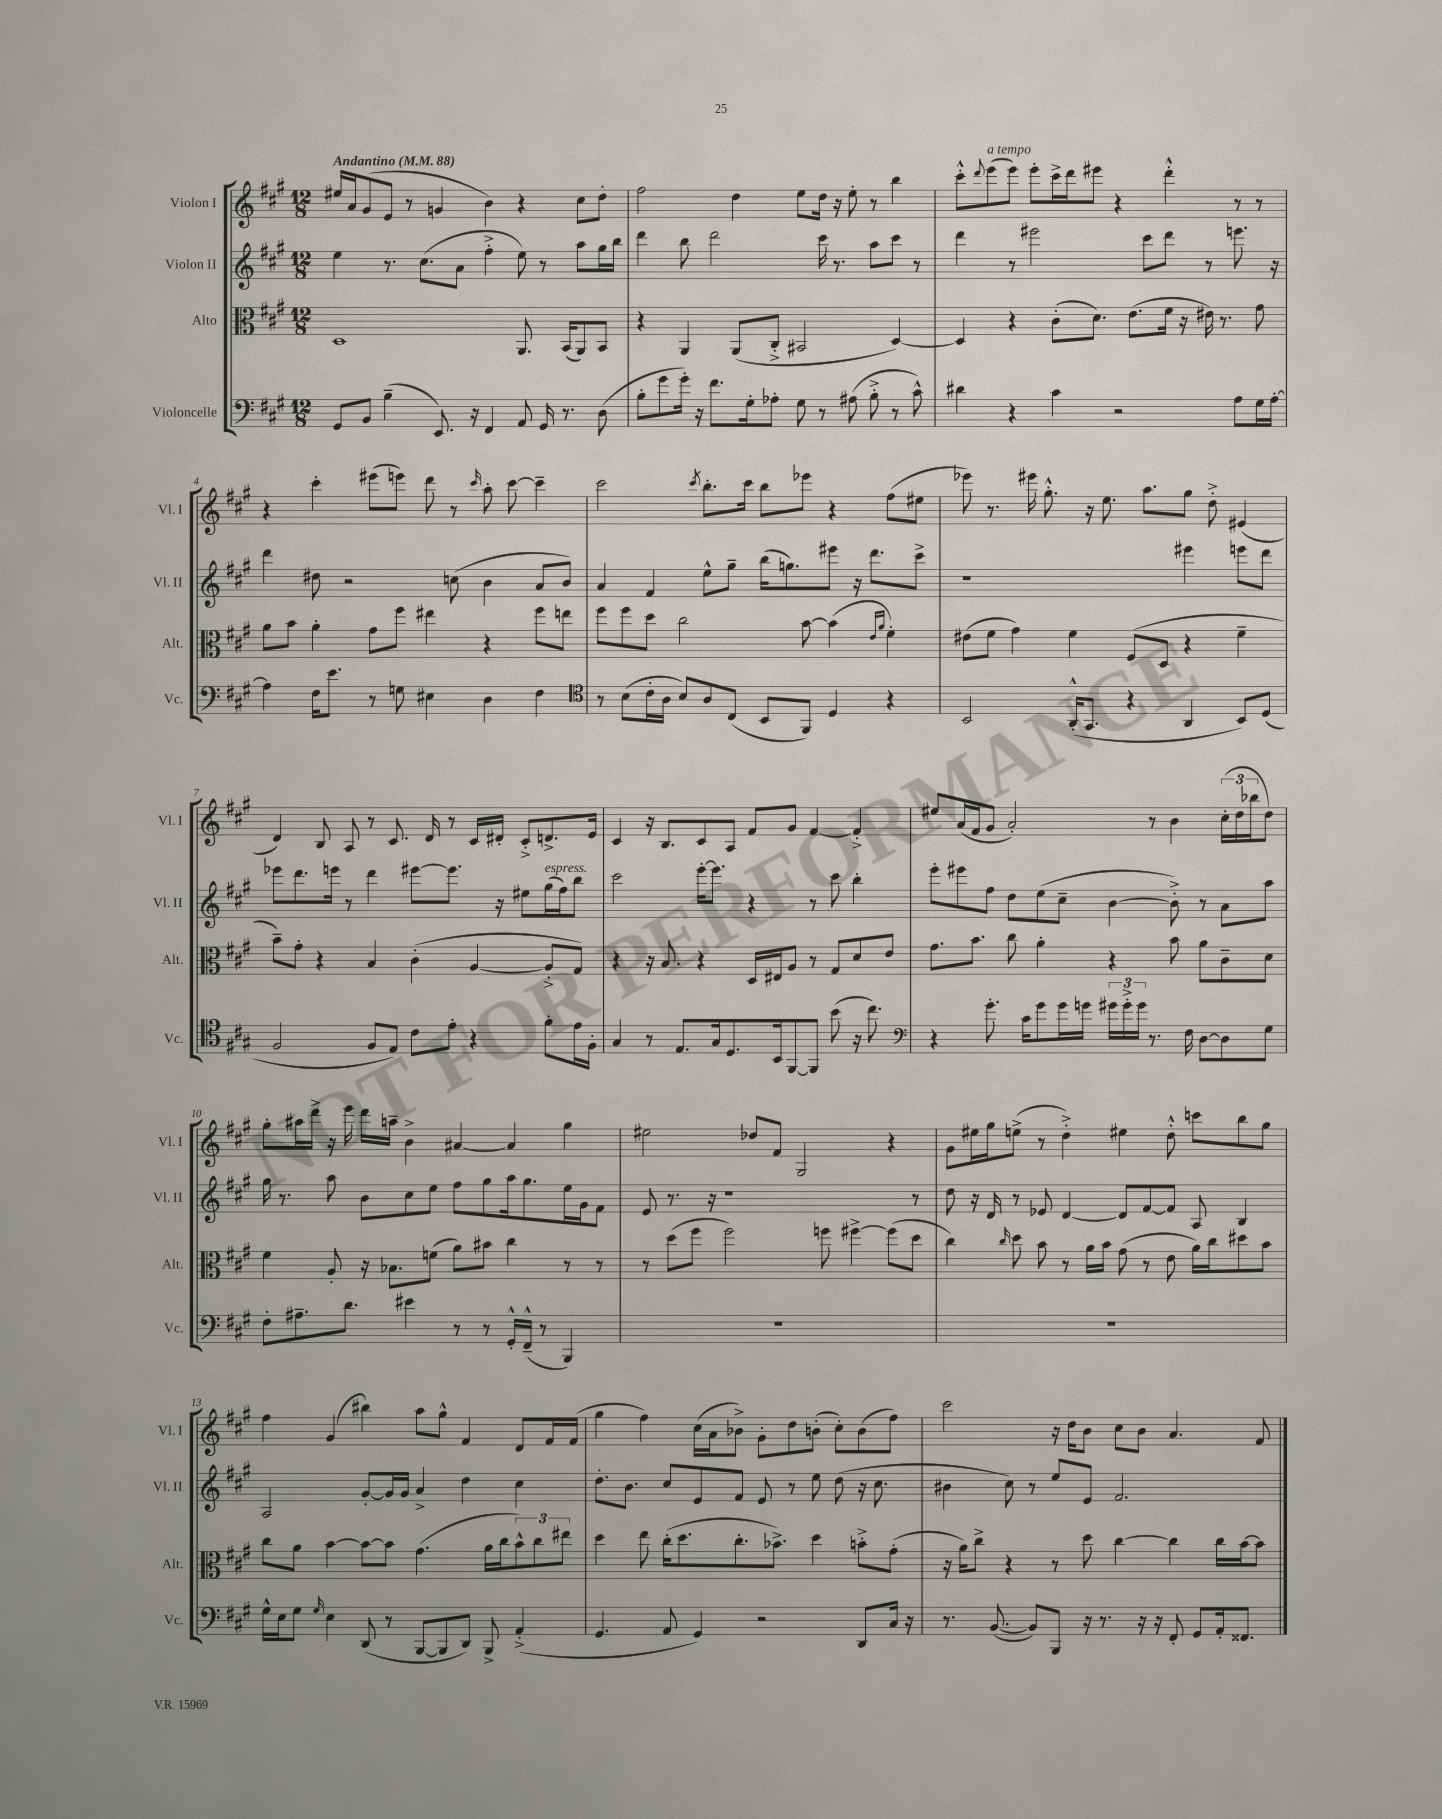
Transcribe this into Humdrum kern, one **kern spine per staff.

**kern	**kern	**kern	**kern
*staff4	*staff3	*staff2	*staff1
*clefF4	*clefC3	*clefG2	*clefG2
*k[f#c#g#]	*k[f#c#g#]	*k[f#c#g#]	*k[f#c#g#]
*M12/8	*M12/8	*M12/8	*M12/8
*MM88	*MM88	*MM88	*MM88
8GG#	1D	4ee	16ee#
.	.	.	16a
8BB	.	.	(8g#
(4B~	.	8.r	8e
.	.	.	8r
.	.	(8.cc#	.
8.EE)	.	.	4g
.	.	8a	.
16r	.	.	.
4FF#	.	4ff#'^	4b)
8AA	8.AA	8ee)	4r
16GG#	.	8r	.
8.r	(16BB	.	.
.	8AA)	8aa	8cc#
(8D	8BB	16gg#	8dd'
.	.	16bb	.
=	=	=	=
8B'	4r	4ddd	2ff#
8g#	.	.	.
16g#')	4AA	8bb	.
16r	.	.	.
8.f#	.	2ddd	.
.	(8AA	.	4dd
16G#'	.	.	.
8A-'	8C#'^	.	.
8G#	2BB#	.	8ee
8r	.	16ccc#	16dd
.	.	8.r	16r
(8A#	.	.	8ee'
8B'^	.	8aa	8r
8r	[4D)	8ccc#	4bb
8c#^^)	.	8r	.
=	=	=	=
4d#	4D]	4ddd	8ccc#'^^
.	.	.	8qqddd
.	.	.	(8eee
4r	4r	8r	8eee)
.	.	2eee#	8eee'
4c#	(8c#'	.	16ccc#^
.	.	.	16ddd
.	8.d)	.	8eee#
2r	.	.	4r
.	(8.e	.	.
.	.	8ccc#	.
.	16f#	8ddd	4ddd'^^
.	16r	.	.
.	16e#)	8r	.
.	8.r	.	.
8A	.	8.eee	8r
16G#	8g#	.	8r
[16A'	.	16r	.
=	=	=	=
4A]	8a	4ddd	4r
.	8b	.	.
16F#	4a'	8dd#	4ccc#'
8.e	.	.	.
.	.	2r	.
8r	8g#	.	(8eee#
8G	8ff#	.	8eee)
4E#	4ee#	.	8ddd
.	.	(8cc	8r
.	.	.	16qqccc#
4D	4r	4b	8aa'
.	.	.	[8ccc#
4F#	8ff#	8a	4ccc#~]
.	8ee	8b)	.
=	=	=	=
*clefC4	*	*	*
8r	8ff#	4a	2ccc#
(8B	8ff#	.	.
16c#'	8dd	4f#	.
16A	.	.	.
8B)	2cc#	.	.
.	.	.	8qccc#
8A	.	8ee^^	8.bb'
(8C#	.	8gg#~	.
.	.	.	16ccc#
8BB	.	(16bb	8bb
.	.	8.gg)	.
8FF#)	[8b	.	8eee-
4D	(4b]	8eee#	4r
.	.	16r	.
.	.	8.ddd	.
.	16qqe	.	.
.	16qqa	.	.
4r	4f#')	.	(8ff#
.	.	8ccc#^	8ee#
=	=	=	=
2BB	(8e#	1r	8eee-)
.	8f#	.	8.r
.	4g#)	.	.
.	.	.	16eee#
.	.	.	8.gg#'^^
(16AA'^^	4f#	.	.
8.GG#	.	.	16r
.	.	.	8.ee
4r	(8F#	.	.
.	.	.	8.aa
.	8D	.	.
4AA	4r	4eee#	8gg#
.	.	.	8dd'^
8BB)	4f#~	8eee	(4e#
(8D	.	8ddd	.
=	=	=	=
2F#	8b~)	8eee-	4d)
.	8g#'	8.ddd	.
.	4r	.	8B
.	.	16eee	.
.	.	8r	8A
8F#	4B	4ddd	8r
8E)	.	.	8.c#
8c#	(4c#'	[8eee#	.
.	.	.	16d
8e'	.	8.eee#]	8r
4r	[4A	.	16c#
.	.	16r	16d#'
.	.	8ee#	8c#'^
8f#'	8A'^]	(16gg#	8.d^
.	.	16ff#)	.
16e	8G#)	8bb	.
16F#'	.	.	16e
=	=	=	=
4G#	4r	2ccc#	4c#
8r	16r	.	16r
.	8.B	.	8.B
8.E	.	.	.
.	4r	[16eee'	8c#
16G#	.	8.eee]	.
8.D	.	.	8A
.	16D	4r	8f#
16BB	16E#	.	.
[8FF#	8A	.	8g#
8FF#]	8r	8r	[4f#
(8b	8G#	8ccc#	.
16r	8d	4bb'	4f#'^]
8.cc#)	.	.	.
.	8e	.	.
=	=	=	=
*clefF4	*	*	*
4r	8.g#	8eee'	8ee#
.	.	8eee#	(16a
.	8.b	.	16f#
8.g#'	.	8ff#	8g#
.	8cc#	8dd	2a')
16c#	.	.	.
8g#	4a'	(8ee	.
16g#	.	8cc#~	.
16g	.	.	.
24g#	4r	[4b	.
24g#'^	.	.	.
24g#	.	.	.
8.r	.	.	8r
.	8b	8b'^])	4b
16F#	.	.	.
[8D	8a	8r	.
8D]	8c#~	8a	(24cc#'
.	.	.	24dd
.	.	.	24bb-
8G#	8d	8aa	8dd)
=	=	=	=
8F#'	4f#	16gg#	8gg#'
.	.	8.r	.
8.A#~	.	.	16aa#
.	.	.	16ddd^
.	8A'	8aa	16r
8.d	.	.	16eee
.	16r	8b	16ddd
.	8.B-	.	16aa~
4e#	.	8cc#	4b^
.	(8f	8ee	.
8r	8a)	8ff#	[4a#
8r	8b#	8gg#	.
16GG#'^^	4cc#	16aa	4a#]
(16FF#~^^	.	8.gg#	.
8r	.	.	.
4BBB)	8r	16ee	4gg#
.	.	16g#	.
.	8r	8f#	.
=	=	=	=
1.r	8r	8e	2ee#
.	(8dd	8.r	.
.	8ff#	.	.
.	.	16r	.
.	2ff#)	1r	.
.	.	.	8dd-
.	.	.	8f#
.	.	.	2G#
.	8ff	.	.
.	[4ff#^	.	.
.	(8ff#]	.	4r
.	8dd	8r	.
=	=	=	=
1.r	4cc#)	8dd	8g#
.	.	16r	16ee#
.	.	16d	16gg#
.	16qqcc#	.	.
.	8dd	8r	(8ee^
.	8b	8e-	8r
.	8r	[4d	4dd'^)
.	16a	.	.
.	16b	.	.
.	(8g#	8d]	4ee#
.	8r	[8f#	.
.	8e	8f#]	8dd'^^
.	16a)	8A	8ccc
.	16cc#	.	.
.	8dd#	4B	8bb
.	8b	.	8gg#
=	=	=	=
16G#^^	8cc#	2A	4ff#
16E	.	.	.
8G#	8a	.	.
16qqG#	.	.	.
4E	[4b	.	(4g#
(8DD	8b_	[8g#'	4bb#)
8r	8b]	16g#]	.
.	.	16g#	.
[8BBB	(4.g#	4a^	8aa
8BBB]	.	.	8gg#^^
8DD)	.	4dd	4f#
8BBB^	16a	.	.
.	16cc#	.	.
(4AA'^	12b^^)	4cc#	8d
.	12cc#	.	.
.	.	.	16f#
.	12ee#	.	.
.	.	.	(16f#
=	=	=	=
4.GG#	4dd	8.dd'	4gg#
.	.	8.b	.
.	8ee	.	4ff#)
8AA	(16cc#'	8cc#	.
.	8.dd	.	.
4GG#)	.	8e	(16cc#
.	.	.	16a
.	8.cc#'	8f#	8b-^)
2r	.	8e	8g#'
.	8.b-^)	.	.
.	.	8r	8dd
.	4dd	8ee	(8b'
.	.	(8dd	8cc#')
8DD	8b'^	16r	(8b
.	.	8.cc#	.
16C#	(8g#'	.	8ff#)
16r	.	.	.
=	=	=	=
8.r	16r	4b#	2ccc#
.	16a)	.	.
.	8cc#^	.	.
([8.BB	.	.	.
.	4r	8cc#)	.
8BB])	.	8r	.
8BBB	8r	8ee	16r
.	.	.	16dd
16r	8dd	8e	8b
8.r	.	.	.
.	[4cc#	2.f#	8cc#
16r	.	.	8b
16r	.	.	.
8FF#'	4cc#]	.	4.a
8GG#	.	.	.
16AA'	16cc#	.	.
8.FF##	[16b	.	.
.	8b]	.	8f#
==	==	==	==
*-	*-	*-	*-
